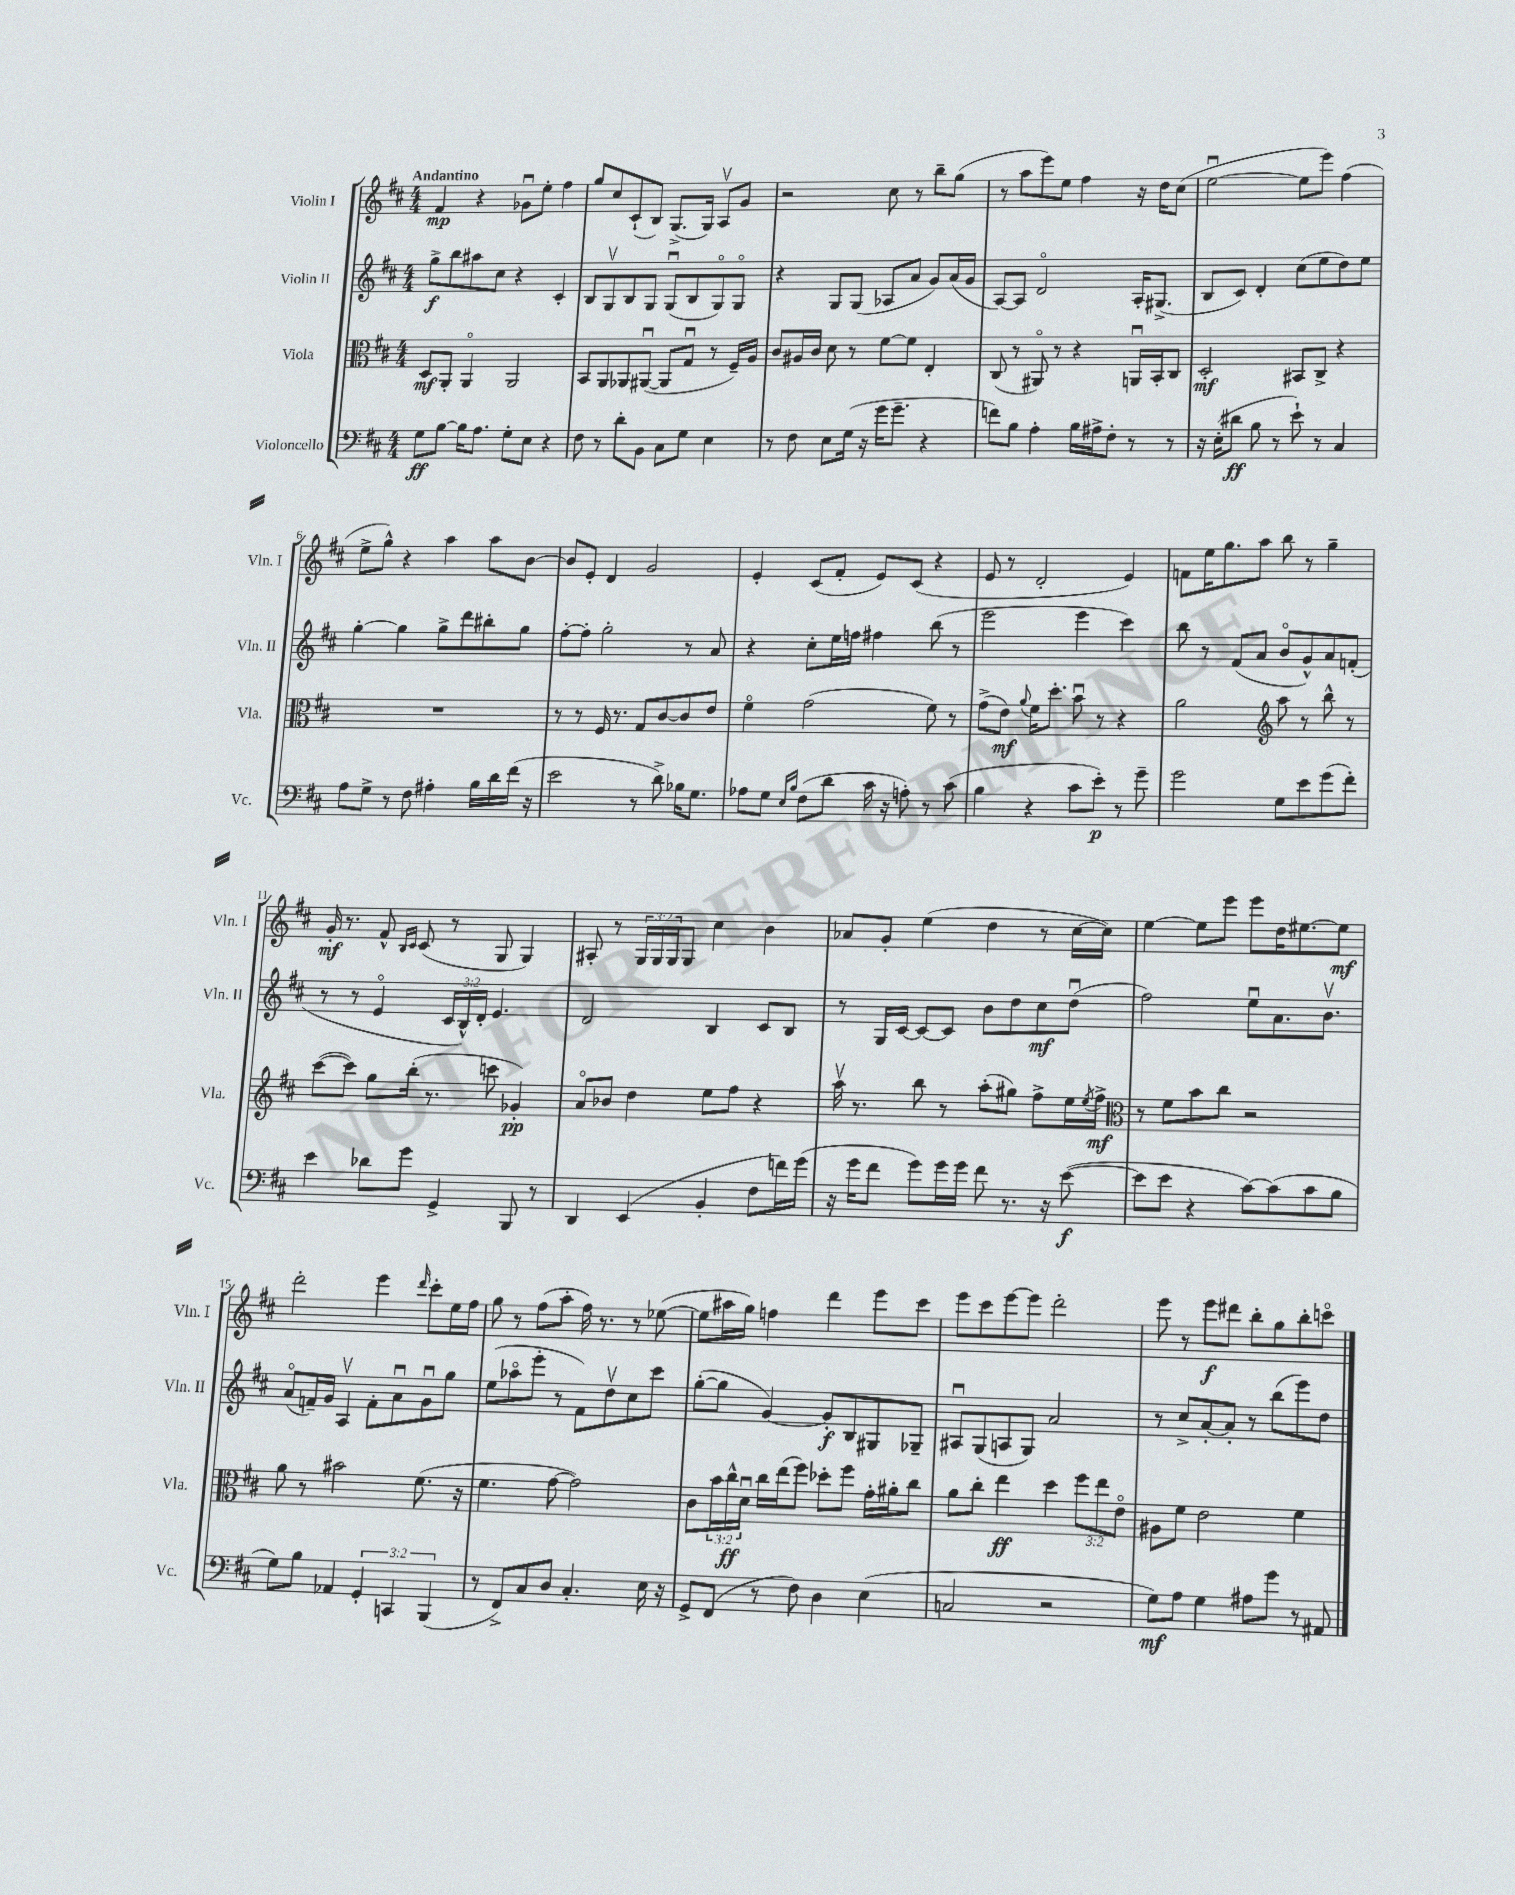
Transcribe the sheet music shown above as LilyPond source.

<<
\new StaffGroup <<
\new Staff = "s0" \with { instrumentName = "Violin I" shortInstrumentName = "Vln. I" } {
    \clef treble \key d \major \numericTimeSignature \time 4/4 \override Staff.TupletNumber.text = #tuplet-number::calc-fraction-text \tempo "Andantino"
    fis'4\mp r4 ges'8\downbow e''8-. fis''4 |
    g''8 cis''8 cis'8-!( b8) g8.->( g16) a8\upbow g'8 |
    r2 cis''8 r8 b''8-- g''8( |
    r8 a''8 e'''8) e''8 fis''4 r16 d''16 cis''8( |
    e''2~\downbow e''8 e'''8) fis''4( |
    e''8-> g''8-^) r4 a''4 a''8 b'8~ |
    b'8 e'8-. d'4 g'2 |
    e'4-. cis'8( fis'8-. e'8) cis'8( r4 |
    e'8 r8 d'2-. e'4) |
    f'8 e''16 g''8. a''8 b''8 r8 g''4-- |
    g'16-.\mf r8. fis'8-^ \grace { b16 cis'16 } cis'8( r8 g8 g4) |
    ais8-. r8 \tuplet 3/2 { g16 g16 g16 } g8 cis''4 b'4 |
    aes'8 g'8-. e''4( d''4 r8 cis''16~ cis''16) |
    e''4~ e''8 e'''8 e'''8 d''16 eis''8.~ eis''8\mf |
    d'''2-. e'''4 \grace { d'''16 } cis'''8-. e''16 fis''16 |
    g''8 r8 fis''8( a''8-. fis''16) r8. r8 ees''8~( |
    ees''8 ais''16 g''16) f''4 d'''4 e'''8 cis'''8 |
    e'''8 cis'''8 e'''8~ e'''8 d'''2-. |
    e'''8 r8 e'''8\f dis'''8 b''8-. g''8 b''8-. c'''8\flageolet \bar "|." |
}
\new Staff = "s1" \with { instrumentName = "Violin II" shortInstrumentName = "Vln. II" } {
    \clef treble \key d \major \numericTimeSignature \time 4/4 \override Staff.TupletNumber.text = #tuplet-number::calc-fraction-text
    g''8->\f b''8 ais''8 cis''8 r4 cis'4-. |
    b8 g8\upbow b8 g8 g8\downbow( b8 g8\flageolet) g8\flageolet |
    r4 g8 g8( aes8 a'8 g'8) a'16( g'16 |
    a8~) a8 d'2\flageolet a16-. gis8.->( |
    b8 cis'8) d'4-. cis''8( e''8 d''8) e''8 |
    g''4~-. g''4 g''8-> d'''8 bis''8-. g''8 |
    fis''8~-. fis''8-. g''2-. r8 a'8 |
    r4 cis''8-. e''16 f''16 fis''4 b''8( r8 |
    e'''2 e'''4 cis'''4) |
    b''8 r8 fis'8( a'8 b'8\flageolet g'8-^) a'8 f'8-.( |
    r8 r8 e'4\flageolet \tuplet 3/2 { cis'16 b16-^) d'16-. } e'4. |
    d'2 b4 cis'8 b8 |
    r8 g16 cis'16~ cis'8~ cis'8 b'8 d''8 cis''8\mf d''8\downbow( |
    fis''2) e''8\downbow a'8. b'8.\upbow |
    a'8\flageolet( f'16--) g'16 a4\upbow f'8-. a'8\downbow g'8\downbow g''8 |
    e''8( aes''8\flageolet e'''8-. r8 fis'8) d''8\upbow cis''8 cis'''8 |
    g''8~-.( g''8 g'4~) g'8-.\f b8 gis8 ges8-- |
    ais8\downbow g8( a8 g8) a'2 |
    r8 cis''8-> a'8~-. a'8-. r8 b''8( e'''8) d''8 \bar "|." |
}
\new Staff = "s2" \with { instrumentName = "Viola" shortInstrumentName = "Vla." } {
    \clef alto \key d \major \numericTimeSignature \time 4/4 \override Staff.TupletNumber.text = #tuplet-number::calc-fraction-text
    d8\mf a,8-. a,4\flageolet a,2 |
    b,8 a,8 aes,8 ais,8~\downbow( ais,8 g8\downbow r8 fis16--) a16 |
    cis'8 ais16 cis'16 d'8 r8 fis'8~ fis'8 e4-. |
    cis8( r8 ais,8\flageolet) r8 r4 a,16\downbow b,16-. cis8 |
    d2-.\mf bis,8 cis8-> r4 |
    R1 |
    r8 r8 fis16 r8. g8 cis'8~ cis'8 e'8 |
    fis'4\flageolet g'2( fis'8) r8 |
    g'8->( e'8\mf) \appoggiatura { a'8 } fis'16 d''8.-. b'8\downbow r8 r4 |
    a'2 \clef treble a''8 r8 b''8-^ r8 |
    cis'''8~( cis'''8) g''8 b''16-.( r8. c'''8 ges'4-.\pp) |
    a'8\flageolet bes'8 d''4 e''8 fis''8 r4 |
    a''16\upbow r8. b''8 r8 a''8-.( gis''8) fis''8-> e''16 \acciaccatura { e''8 } fis''16->\mf |
    \clef alto r8 fis'8 b'8 cis''8 r2 |
    a'8 r8 bis'2 fis'8.( r16 |
    fis'4. g'8~ g'2) |
    cis'8 \tuplet 3/2 { b'16 cis''16-^\ff d'16\downbow } cis''16 e''16( fis''8) des''8-. fis''8 g'16-. ais'16-. cis''8 |
    a'8 cis''8-. e''4\ff d''4 \tuplet 3/2 { fis''8 e''8 e'8\flageolet } |
    ais8 fis'8 e'2 fis'4 \bar "|." |
}
\new Staff = "s3" \with { instrumentName = "Violoncello" shortInstrumentName = "Vc." } {
    \clef bass \key d \major \numericTimeSignature \time 4/4 \override Staff.TupletNumber.text = #tuplet-number::calc-fraction-text
    g8\ff b8~ b16 a8. g8-. e8 r4 |
    fis8 r8 d'8-. b,8 cis8 g8 e4 |
    r8 fis8 e8 g16( r16 g'16 g'8.-- r4 |
    f'8) b8 a4-. b16 ais16-> fis8-. r8 r8 |
    r16 e16-.( dis'8\ff b8 r8 e'8-!) r8 cis4 |
    a8 g8-> r8 fis8 ais4-. b16 d'16 fis'16( r16 |
    e'2 r8 d'8->) bes16 g8. |
    aes8 g8 \grace { e16 b16 } fis8( d'8 cis'16 r16 a8-.) r8 cis'8( |
    b4 r4 cis'8 e'8-.\p) r8 g'8-- |
    g'2 g8 e'8 g'8( fis'8-.) |
    e'4 des'8 g'8 g,4-> b,,8 r8 |
    d,4 e,4( b,4-. fis8 f'16) g'16( |
    r16 g'16 fis'8 g'8) g'16 g'16 fis'8 r8. r16 e'8~\f( |
    e'8 e'8 r4 cis'8~) cis'8( cis'8 b8 |
    g8) b8 aes,4 \tuplet 3/2 { g,4-. c,4 b,,4( } |
    r8 fis,8->) cis8 d8 cis4.-. e16 r16 |
    g,8-> fis,8( r8 fis8) d4 e4( |
    c2 r2 |
    g8\mf) a8 g4 ais8 g'8 r8 ais,8 \bar "|." |
}
>>
>>
